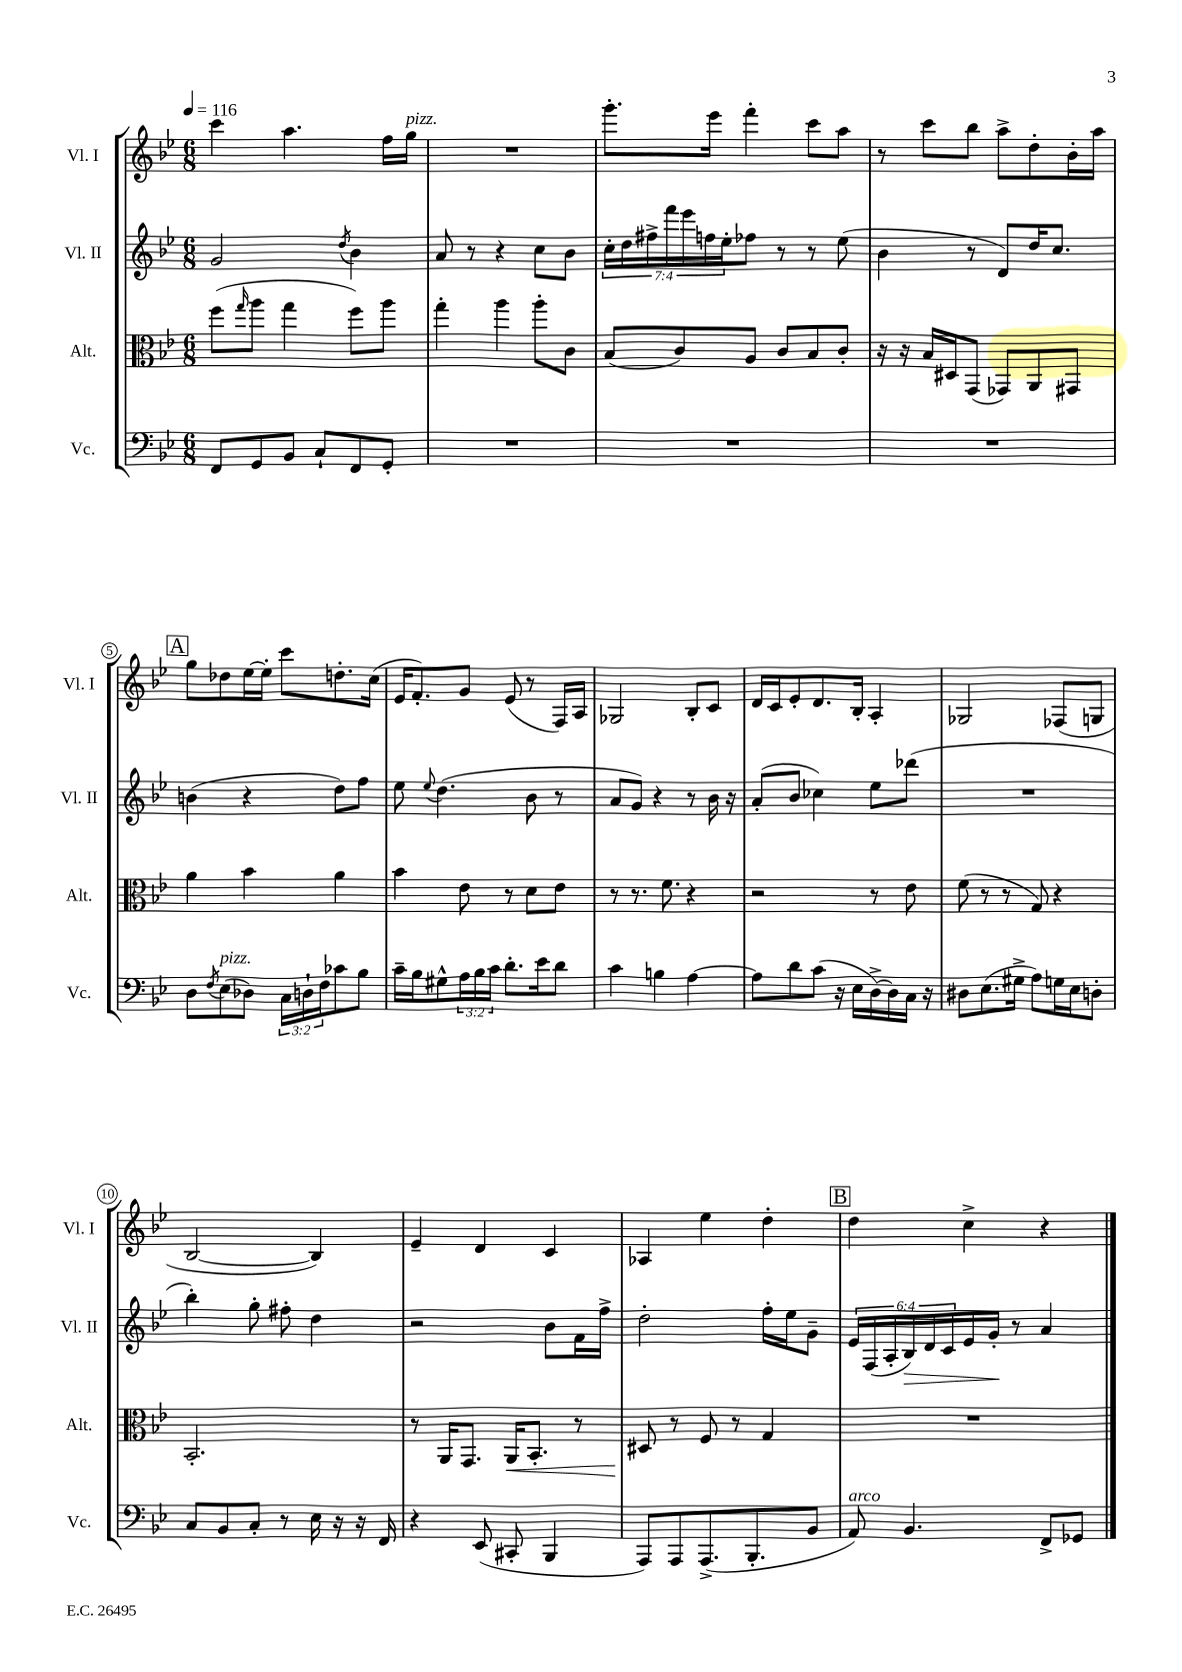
<<
\new StaffGroup <<
\new Staff = "s0" \with { instrumentName = "Vl. I" shortInstrumentName = "Vl. I" } {
    \clef treble \key bes \major \numericTimeSignature \time 6/8 \tempo 4 = 116
    c'''4 a''4. f''16 g''16^\markup { \italic "pizz." } |
    R2. |
    g'''8.-. ees'''16 f'''4-. c'''8 a''8 |
    r8 c'''8 bes''8 a''8-> d''8-. bes'16-. a''16 |
    \mark \markup { \box "A" } g''8 des''8 ees''16~ ees''16-. c'''8 d''8.-. c''16( |
    ees'16 f'8.-.) g'8 ees'8( r8 f16) a16 |
    ges2 bes8-. c'8 |
    d'16 c'16 ees'8-. d'8. bes16-. a4-. |
    ges2 fes8( g8 |
    bes2~ bes4) |
    ees'4-- d'4 c'4 |
    aes4 ees''4 d''4-. |
    \mark \markup { \box "B" } d''4 c''4-> r4 \bar "|." |
}
\new Staff = "s1" \with { instrumentName = "Vl. II" shortInstrumentName = "Vl. II" } {
    \clef treble \key bes \major \numericTimeSignature \time 6/8 \override Staff.TupletNumber.text = #tuplet-number::calc-fraction-text
    g'2 \acciaccatura { d''8 } bes'4 |
    a'8 r8 r4 c''8 bes'8 |
    \tuplet 7/4 { c''16-. d''16 fis''16-> f'''16 ees'''16 f''16 ees''16-. } fes''8 r8 r8 ees''8( |
    bes'4 r8 d'8) d''16 c''8. |
    \mark \markup { \box "A" } b'4( r4 d''8) f''8 |
    ees''8 \appoggiatura { ees''8 } d''4.( bes'8 r8 |
    a'8 g'8) r4 r8 bes'16 r16 |
    a'8-.( bes'8 ces''4) ees''8 des'''8( |
    R2. |
    bes''4-.) g''8-. fis''8-. d''4 |
    r2 bes'8 f'16 f''16-> |
    d''2-. f''16-. ees''16 g'8-- |
    \mark \markup { \box "B" } \tuplet 6/4 { ees'16 f16( a16-. bes16\>) d'16 c'16 } ees'16 g'16-.\! r8 a'4 \bar "|." |
}
\new Staff = "s2" \with { instrumentName = "Alt." shortInstrumentName = "Alt." } {
    \clef alto \key bes \major \numericTimeSignature \time 6/8
    f''8( \grace { g''16 } a''8 g''4 f''8) a''8 |
    g''4-. a''4 a''8-. c'8 |
    bes8( c'8) a8 c'8 bes8 c'8-. |
    r16 r16 bes16 dis16 g,8( ges,8) a,8 gis,8 |
    \mark \markup { \box "A" } a'4 bes'4 a'4 |
    bes'4 ees'8 r8 d'8 ees'8 |
    r8 r8. f'8. r4 |
    r2 r8 ees'8 |
    f'8( r8 r8 g8) r4 |
    bes,2.-. |
    r8 a,16 g,8. a,16\< bes,8.-. r8 |
    dis8\! r8 f8 r8 g4 |
    \mark \markup { \box "B" } R2. \bar "|." |
}
\new Staff = "s3" \with { instrumentName = "Vc." shortInstrumentName = "Vc." } {
    \clef bass \key bes \major \numericTimeSignature \time 6/8 \override Staff.TupletNumber.text = #tuplet-number::calc-fraction-text
    f,8 g,8 bes,8 c8-! f,8 g,8-. |
    R2. |
    R2. |
    R2. |
    \mark \markup { \box "A" } d8 \acciaccatura { f8 } ees8^\markup { \italic "pizz." }( des8) \tuplet 3/2 { c16 d16-! f16 } ces'8 bes8 |
    c'16-- bes16 gis8-^ \tuplet 3/2 { a16 bes16 c'16 } d'8.-. ees'16 d'8 |
    c'4 b4 a4~ |
    a8 d'8 c'8( r16 ees16 d16~->) d16 c16 r16 |
    dis8 ees8.( gis16-> a8) g16 ees16 d8-. |
    c8 bes,8 c8-. r8 ees16 r16 r16 f,16 |
    r4 ees,8( cis,8-. bes,,4 |
    a,,8) a,,8 a,,8.->( bes,,8.-. bes,8 |
    \mark \markup { \box "B" } a,8^\markup { \italic "arco" }) bes,4. f,8-> ges,8 \bar "|." |
}
>>
>>
\layout { \context { \Score \override BarNumber.stencil = #(make-stencil-circler 0.1 0.3 ly:text-interface::print) } }
